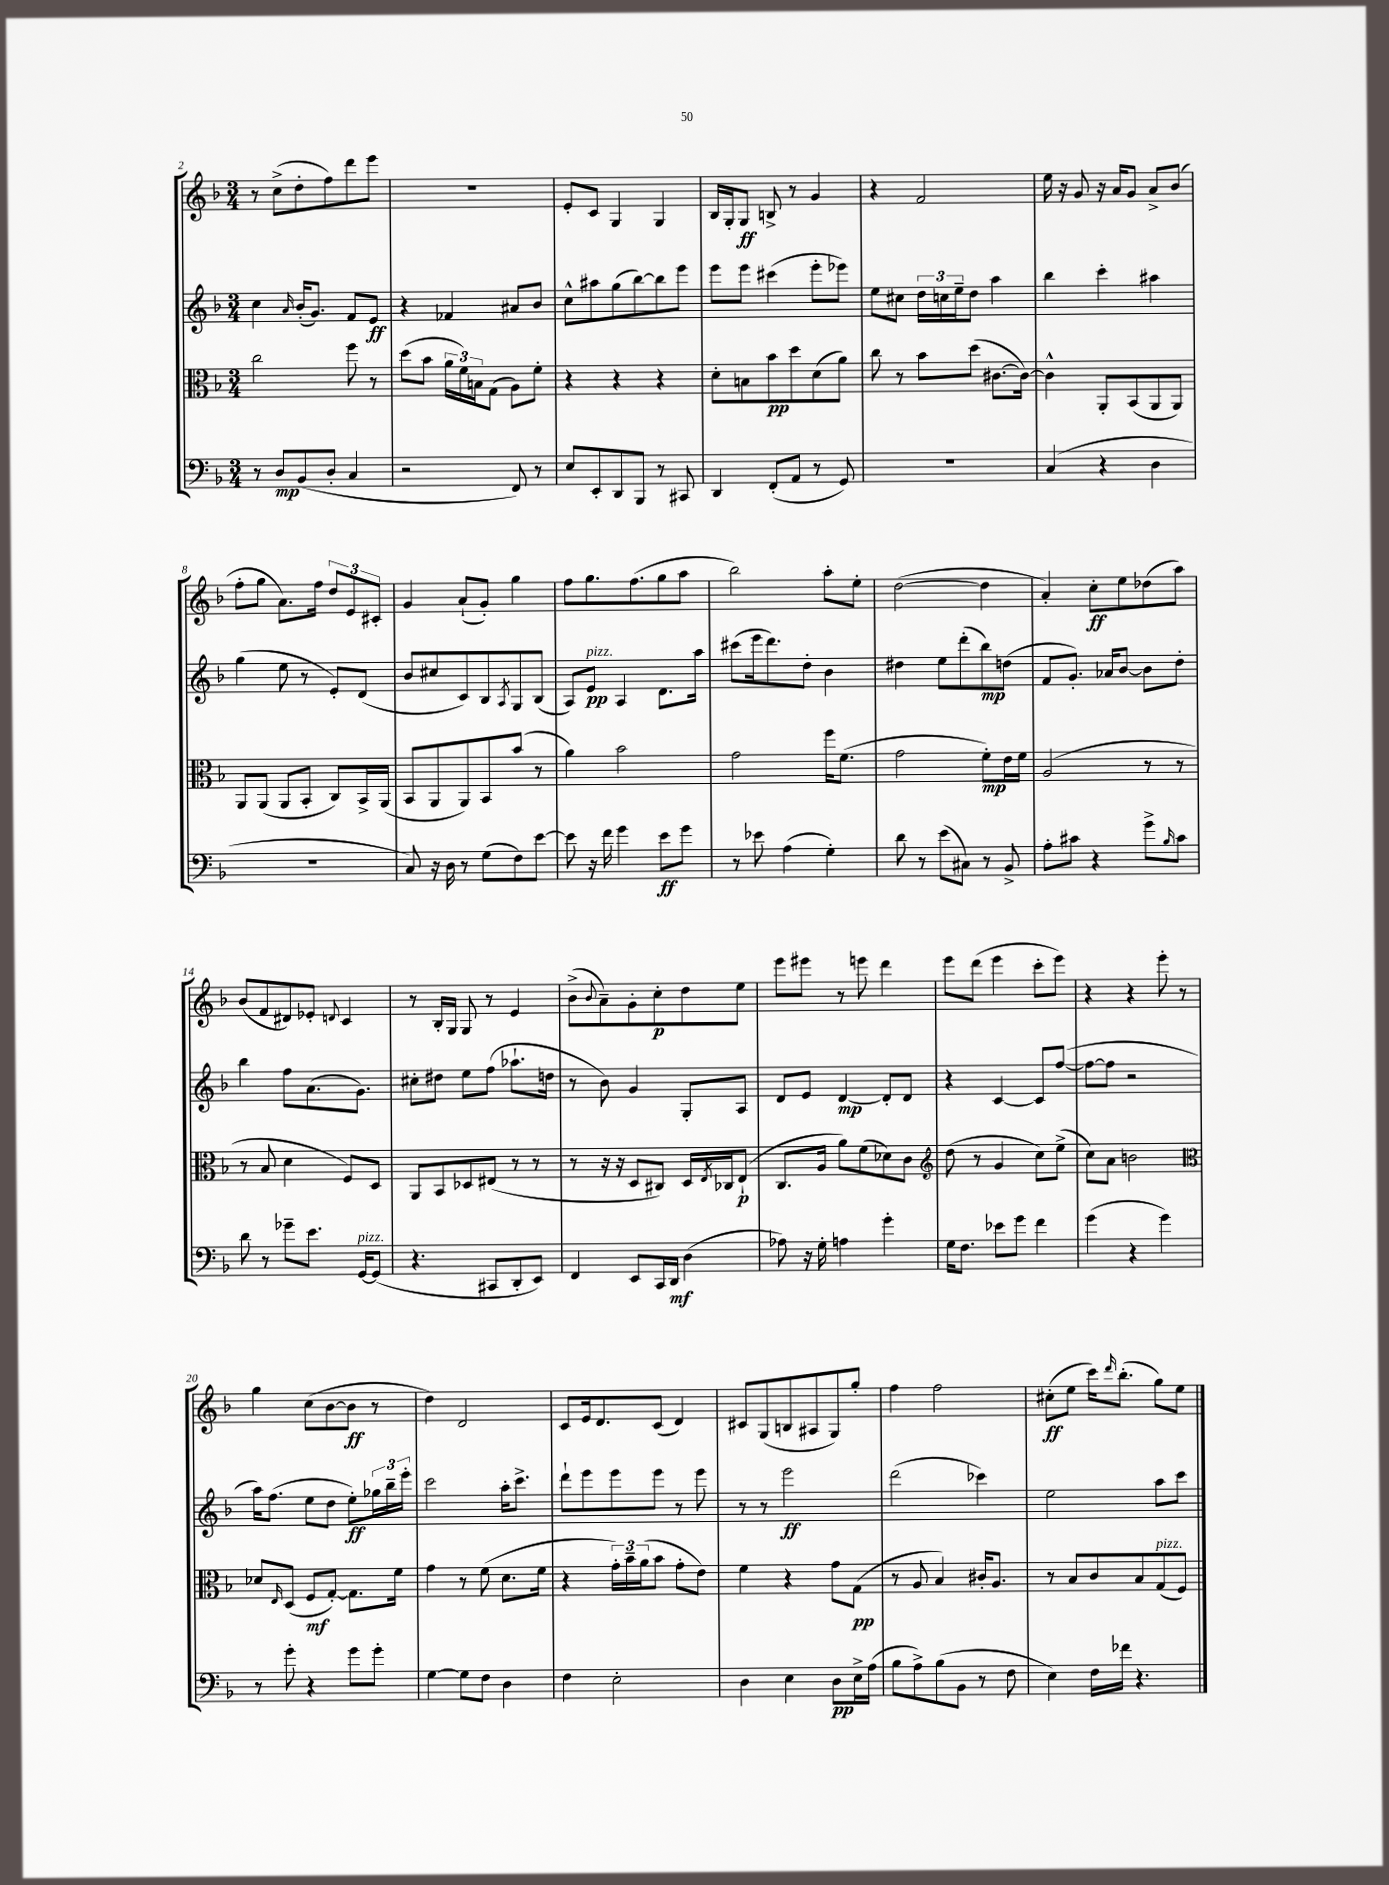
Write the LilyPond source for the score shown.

<<
\new StaffGroup <<
\new Staff = "s0" {
    \clef treble \key f \major \numericTimeSignature \time 3/4
    r8 c''8->( d''8-. f''8) d'''8 e'''8 |
    R2. |
    e'8-. c'8 g4 g4 |
    bes16 g16-. g8\ff b8-> r8 g'4 |
    r4 f'2 |
    e''16 r16 g'8 r16 a'16 g'8 a'8-> bes'8( |
    f''8-. g''8 a'8.) f''16 \tuplet 3/2 { d''8 e'8 cis'8-. } |
    g'4 a'8-!( g'8-.) g''4 |
    f''8 g''8. f''8.( g''8 a''8 |
    bes''2) a''8-. e''8-. |
    d''2~( d''4 |
    a'4-.) c''8-.\ff e''8 des''8( a''8) |
    bes'8( f'8 dis'8) ees'8-. \appoggiatura { d'8 } c'4 |
    r8 bes16-. g16 g8 r8 e'4 |
    bes'8->( \appoggiatura { bes'8 } a'8--) g'8-. c''8-.\p d''8 e''8 |
    e'''8 eis'''8 r8 e'''8 d'''4 |
    e'''8 d'''8( e'''4 c'''8-. e'''8) |
    r4 r4 e'''8-. r8 |
    g''4 c''8( bes'8~ bes'8\ff r8 |
    d''4) d'2 |
    c'8 e'16 d'8. c'8( d'4) |
    cis'8 g8( b8 ais8 g8) g''8-. |
    f''4 f''2 |
    cis''8-.\ff( e''8 c'''16) \grace { d'''16 } bes''8.-.( g''8) e''8 \bar "|." |
}
\new Staff = "s1" {
    \clef treble \key f \major \numericTimeSignature \time 3/4
    c''4 \grace { a'16 } bes'16-.( g'8.) f'8 e'8\ff |
    r4 fes'4 ais'8 bes'8 |
    c''8-^ ais''8 g''8( bes''8~) bes''8 e'''8 |
    e'''8 e'''8 cis'''4( e'''8-. ees'''8) |
    e''8 cis''8 \tuplet 3/2 { d''16 c''16 e''16-- } d''8 a''4 |
    bes''4 c'''4-. ais''4 |
    g''4( e''8 r8 e'8-.) d'8( |
    bes'8 cis''8 c'8) bes8 \acciaccatura { a8 } g8 bes8( |
    a8) e'8\pp^\markup { \italic "pizz." } a4 d'8. a''16 |
    cis'''8( e'''16 d'''8.) d''8-. bes'4 |
    dis''4 e''8 d'''8-.( bes''8\mp) d''8( |
    f'8 g'8.-.) aes'16 bes'8~ bes'8 d''8-. |
    bes''4 f''8 a'8.( g'8.) |
    cis''8-. dis''8 e''8 f''8( aes''8.-! d''16 |
    r8 bes'8) g'4 g8-. a8 |
    d'8 e'8 d'4~\mp d'8-. d'8 |
    r4 c'4~ c'8 f''8~( |
    f''8~ f''8 r2 |
    a''16) f''8.( e''8 d''8 e''8-.\ff) \tuplet 3/2 { ges''16 bes''16-- e'''16-. } |
    c'''2 a''16-. c'''8.-> |
    d'''8-! e'''8 e'''8 e'''8 r8 e'''8 |
    r8 r8 e'''2\ff |
    d'''2( ces'''4) |
    e''2 a''8 c'''8 \bar "|." |
}
\new Staff = "s2" {
    \clef alto \key f \major \numericTimeSignature \time 3/4
    c''2 f''8 r8 |
    d''8( bes'8 \tuplet 3/2 { a'16 f'16) b16 } g8( a8) f'8-. |
    r4 r4 r4 |
    d'8-. b8 bes'8\pp d''8 d'8( a'8) |
    c''8 r8 bes'8 d''8( cis'8.~ cis'16~) |
    cis'4-^ a,8-. bes,8( a,8 a,8) |
    a,8 a,8( a,8 bes,8-. c8) bes,16-> a,16( |
    bes,8 a,8 a,8) bes,8 bes'8( r8 |
    a'4) bes'2 |
    g'2 f''16 f'8.( |
    g'2 f'8-.\mp) e'16 f'16 |
    a2( r8 r8 |
    r8 bes8 d'4 f8) d8 |
    a,8 bes,8 des8 eis8( r8 r8 |
    r8 r16 r16 d8 cis8) d16 \acciaccatura { e8 } ces16 e8-!\p( |
    c8. a16 a'8) f'8( des'8) c'8 |
    \clef treble d''8( r8 g'4 c''8) e''8->( |
    c''8) a'8 b'2 |
    \clef alto des'8 \grace { e16 } d8( f8\mf g8~-.) g8. f'16 |
    g'4 r8 f'8( d'8. f'16 |
    r4 \tuplet 3/2 { g'16-.) bes'16-- a'16( } bes'8 g'8-. e'8) |
    f'4 r4 g'8 g8\pp( |
    r8 a8 bes4) cis'16-. a8. |
    r8 bes8 c'8 bes8 g8^\markup { \italic "pizz." }( f8) \bar "|." |
}
\new Staff = "s3" {
    \clef bass \key f \major \numericTimeSignature \time 3/4
    r8 d8\mp bes,8( d8-. c4 |
    r2 f,8) r8 |
    e8 e,8-. d,8 bes,,8 r8 cis,8 |
    d,4 f,8-.( a,8 r8 g,8) |
    R2. |
    c4( r4 d4 |
    R2. |
    c8) r16 d16 r8 g8( f8) e'8~ |
    e'8 r16 f'16 g'4 e'8\ff g'8 |
    r8 ees'8 a4( g4-.) |
    d'8 r8 e'8( cis8) r8 bes,8-> |
    a8-. cis'8 r4 g'8-> \grace { bes16 } cis'8 |
    d'8 r8 ges'8-- e'8. g,16~^\markup { \italic "pizz." } g,8( |
    r4. cis,8 d,8-. e,8) |
    f,4 e,8 c,16 d,16\mf d4( |
    aes8) r16 g16-. a4 g'4-. |
    g16 f8. ees'8 g'8 f'4 |
    g'4( r4 g'4) |
    r8 g'8-. r4 g'8 g'8-. |
    g4~ g8 f8 d4 |
    f4 e2-. |
    d4 e4 d8\pp e16-> a16( |
    bes8 a8->) bes8( bes,8 r8 f8 |
    e4) f16 fes'16 r4. \bar "|." |
}
>>
>>
\layout { \context { \Score currentBarNumber = #2 } }
